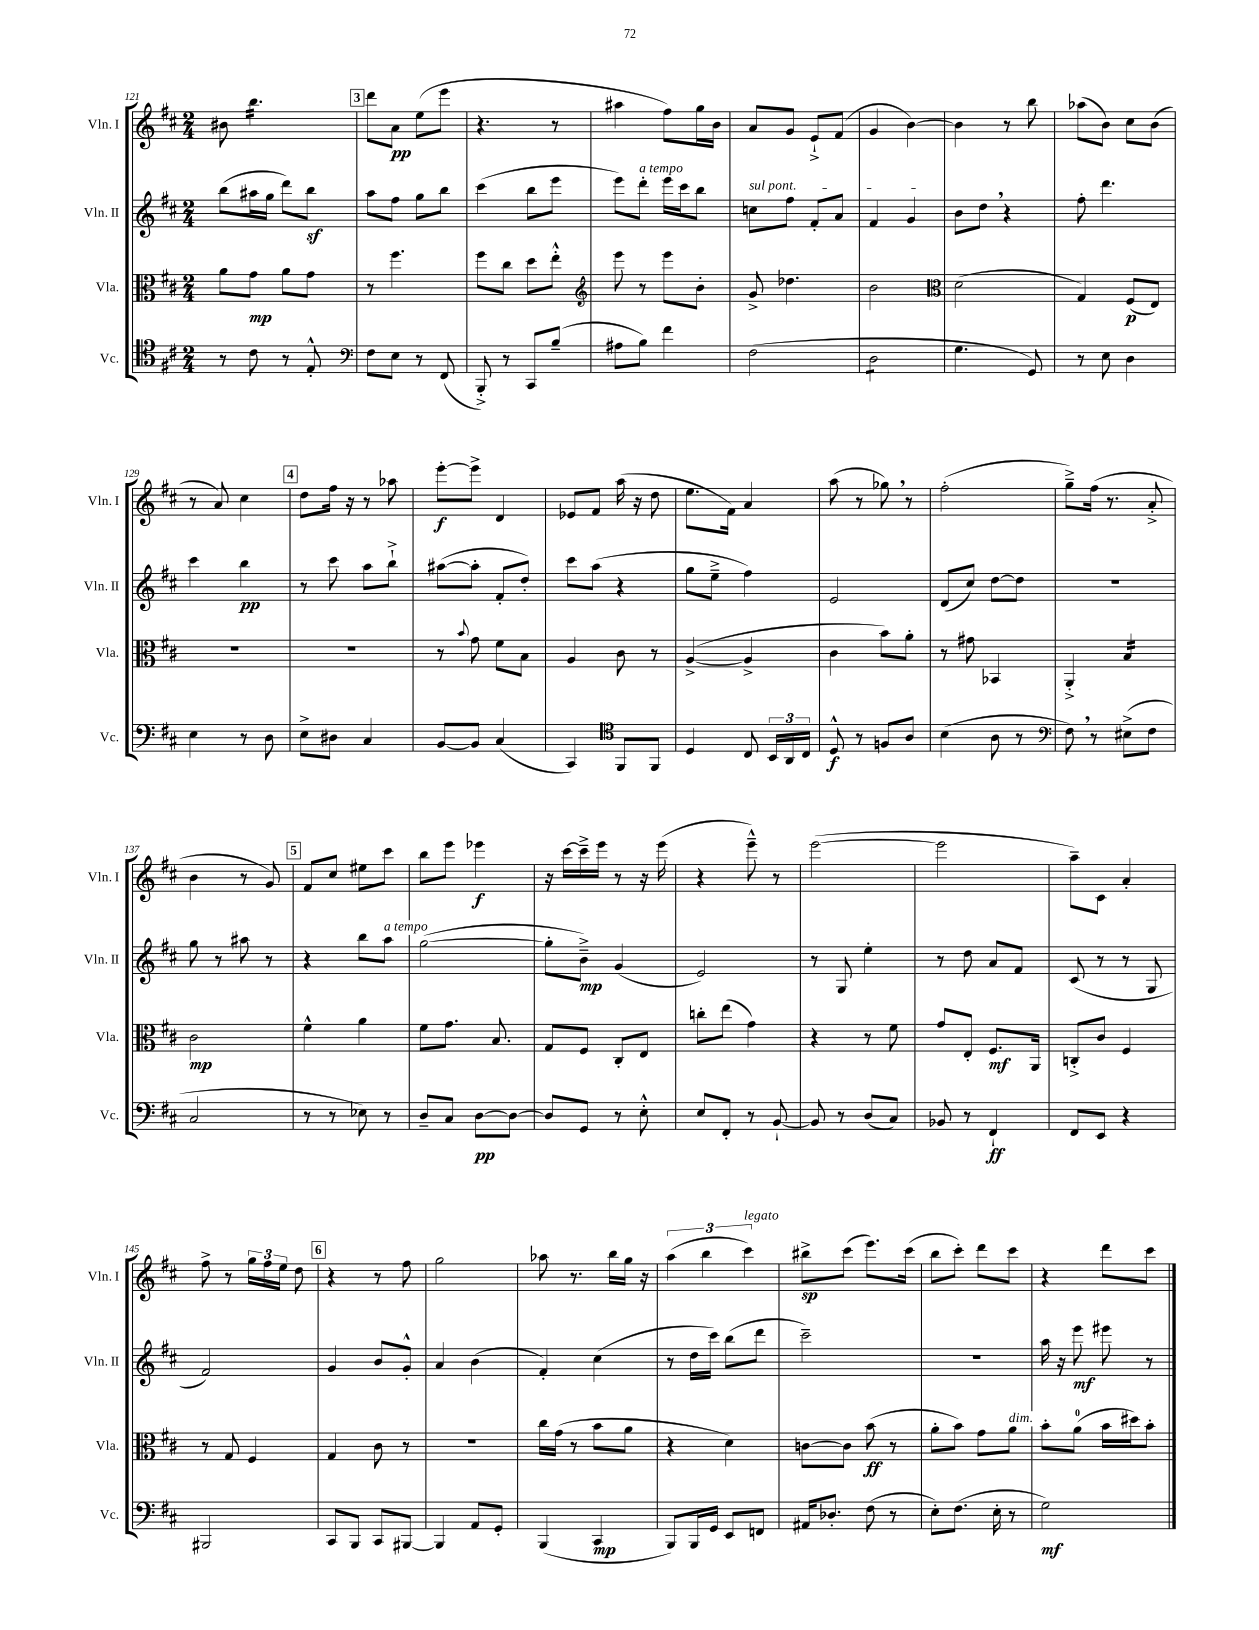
<<
\new StaffGroup <<
\new Staff = "s0" \with { instrumentName = "Vln. I" shortInstrumentName = "Vln. I" } {
    \clef treble \key d \major \numericTimeSignature \time 2/4
    \autoBeamOff bis'8 b''4.:16 |
    \mark \markup { \box "3" } d'''8[ a'8]\pp e''8[( e'''8] |
    r4. r8 |
    ais''4 fis''8[) g''16 b'16] |
    a'8[ g'8] e'8[-!-> fis'8]( |
    g'4 b'4~) |
    b'4 r8 b''8 |
    aes''8[( b'8]) cis''8[ b'8]( |
    r8 a'8) cis''4 |
    \mark \markup { \box "4" } d''8[ fis''16] r16 r8 aes''8 |
    e'''8[~-.\f e'''8]-> d'4 |
    ees'8[ fis'8] a''16( r16 d''8 |
    e''8.[ fis'16]) a'4 |
    a''8( r8 ges''8) \breathe r8 |
    fis''2-.( |
    g''8[--->) fis''16]( r8. a'8-.-> |
    b'4 r8 g'8) |
    \mark \markup { \box "5" } fis'8[ cis''8] eis''8[ cis'''8] |
    b''8[ e'''8] ees'''4\f |
    r16 cis'''16[~ cis'''16---> e'''16] r8 r16 e'''16( |
    r4 e'''8---^) r8 |
    e'''2~( |
    e'''2 |
    a''8[--) cis'8] a'4-. |
    fis''8-> r8 \tuplet 3/2 { g''16[ fis''16 e''16] } d''8 |
    \mark \markup { \box "6" } r4 r8 fis''8 |
    g''2 |
    aes''8 r8. b''16[ g''16] r16 |
    \tuplet 3/2 { a''4( b''4 cis'''4^\markup { \italic "legato" }) } |
    bis''8[->\sp cis'''8]( e'''8.[) cis'''16]( |
    b''8[ cis'''8]-.) d'''8[ cis'''8] |
    r4 d'''8[ cis'''8] \bar "|." |
}
\new Staff = "s1" \with { instrumentName = "Vln. II" shortInstrumentName = "Vln. II" } {
    \clef treble \key d \major \numericTimeSignature \time 2/4
    \autoBeamOff b''8[( ais''16 g''16] d'''8[) b''8]\sf |
    \mark \markup { \box "3" } a''8[ fis''8] g''8[ b''8] |
    cis'''4( b''8[ e'''8] |
    e'''8[) d'''8]-.^\markup { \italic "a tempo" } e'''16[ cis'''16 b''8] |
    \once \override TextSpanner.bound-details.left.text = \markup { \italic "sul pont." } c''8[\startTextSpan fis''8] fis'8[-. a'8] |
    fis'4 g'4\stopTextSpan |
    b'8[ d''8] \breathe r4 |
    fis''8-. d'''4. |
    cis'''4 b''4\pp |
    \mark \markup { \box "4" } r8 cis'''8 a''8[ b''8]-!-> |
    ais''8[~( ais''8]-. fis'8[-. d''8]-.) |
    cis'''8[ a''8]( r4 |
    g''8[ e''8]---> fis''4) |
    e'2 |
    d'8[( cis''8]) d''8[~ d''8] |
    r2 |
    g''8 r8 ais''8 r8 |
    \mark \markup { \box "5" } r4 b''8[ a''8]^\markup { \italic "a tempo" } |
    g''2~( |
    g''8[-. b'8]--->\mp) g'4( |
    e'2) |
    r8 g8 e''4-. |
    r8 d''8 a'8[ fis'8] |
    cis'8( r8 r8 g8 |
    fis'2) |
    \mark \markup { \box "6" } g'4 b'8[ g'8]-.-^ |
    a'4 b'4( |
    fis'4-.) cis''4( |
    r8 d''16[ cis'''16]) b''8[( d'''8] |
    cis'''2--) |
    R2 |
    a''16 r16 e'''8\mf eis'''8 r8 \bar "|." |
}
\new Staff = "s2" \with { instrumentName = "Vla." shortInstrumentName = "Vla." } {
    \clef alto \key d \major \numericTimeSignature \time 2/4
    \autoBeamOff a'8[ g'8]\mp a'8[ g'8] |
    \mark \markup { \box "3" } r8 fis''4. |
    fis''8[ cis''8] d''8[ e''8]-.-^ |
    \clef treble e'''8 r8 e'''8[ b'8]-. |
    g'8-> des''4. |
    b'2 |
    \clef alto d'2( |
    g4) fis8[\p( e8]) |
    R2 |
    \mark \markup { \box "4" } R2 |
    r8 \appoggiatura { b'8 } g'8 fis'8[ b8] |
    a4 cis'8 r8 |
    a4~->( a4-> |
    cis'4 b'8[) a'8]-. |
    r8 gis'8 bes,4 |
    a,4-.-> b4:16 |
    cis'2\mp |
    \mark \markup { \box "5" } fis'4-^ a'4 |
    fis'8[ g'8.] b8. |
    g8[ fis8] cis8[-. e8] |
    c''8[-. e''8]( g'4) |
    r4 r8 fis'8 |
    g'8[ e8]-. fis8.[\mf a,16] |
    c8[-.-> cis'8] fis4 |
    r8 g8 fis4 |
    \mark \markup { \box "6" } g4 cis'8 r8 |
    r2 |
    cis''16[ g'16]( r8 b'8[ a'8] |
    r4 d'4) |
    c'8[~ c'8] b'8\ff( r8 |
    a'8[-. b'8]) g'8[ a'8]^\markup { \italic "dim." } |
    b'8[-. a'8]-0( b'16[ dis''16) b'8]-. \bar "|." |
}
\new Staff = "s3" \with { instrumentName = "Vc." shortInstrumentName = "Vc." } {
    \clef tenor \key d \major \numericTimeSignature \time 2/4
    \autoBeamOff r8 cis'8 r8 e8-.-^ |
    \mark \markup { \box "3" } \clef bass fis8[ e8] r8 fis,8( |
    b,,8-.->) r8 cis,8[ b8]--( |
    ais8[ b8]) fis'4 |
    fis2( |
    d2:8 |
    g4. g,8) |
    r8 e8 d4 |
    e4 r8 d8 |
    \mark \markup { \box "4" } e8[-> dis8] cis4 |
    b,8[~ b,8] cis4( |
    cis,4) \clef tenor fis,8[ fis,8] |
    d4 cis8 \tuplet 3/2 { b,16[ a,16 cis16] } |
    d8-^\f r8 f8[ a8] |
    b4( a8 r8 |
    \clef bass fis8) \breathe r8 eis8[->( fis8] |
    cis2 |
    \mark \markup { \box "5" } r8 r8 ees8) r8 |
    d8[-- cis8] d8[~\pp d8]~ |
    d8[ g,8] r8 e8-.-^ |
    e8[ fis,8]-. r8 b,8~-! |
    b,8 r8 d8[( cis8]) |
    bes,8 r8 fis,4-!\ff |
    fis,8[ e,8] r4 |
    bis,,2 |
    \mark \markup { \box "6" } cis,8[ b,,8] cis,8[ bis,,8]~ |
    bis,,4 a,8[ g,8]-. |
    b,,4( cis,4\mp |
    b,,8[) b,,16 g,16] e,8[ f,8] |
    ais,16[ des8.]-. fis8( r8 |
    e8[-.) fis8.]( e16-. r8 |
    g2\mf) \bar "|." |
}
>>
>>
\layout { \context { \Score currentBarNumber = #121 } }
